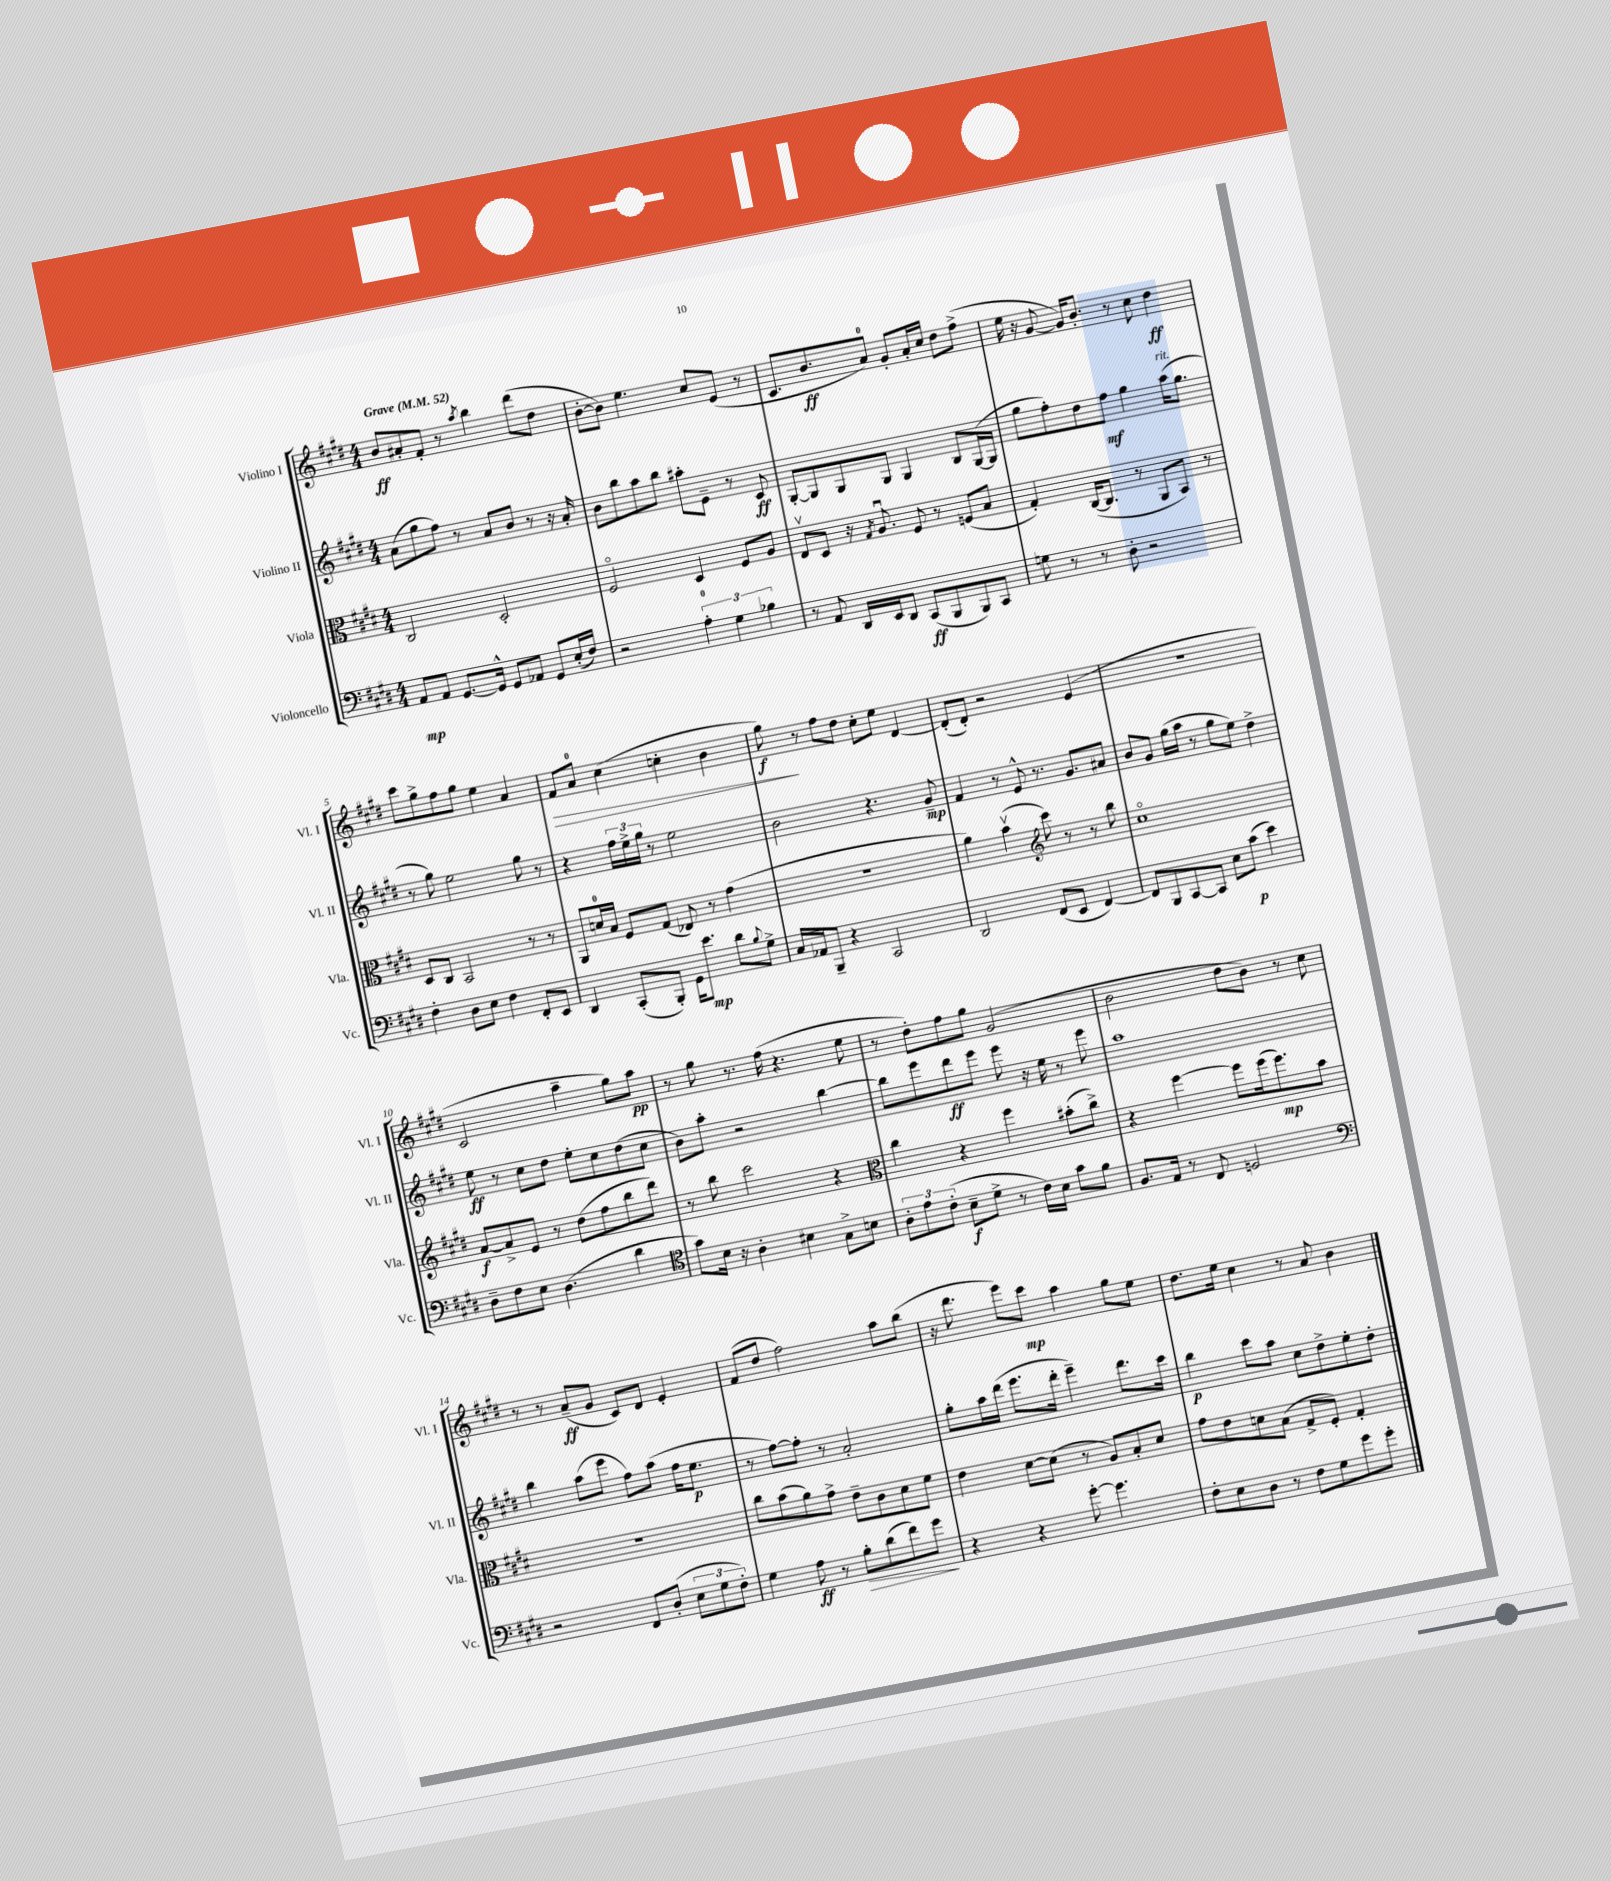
<<
\new StaffGroup <<
\new Staff = "s0" \with { instrumentName = "Violino I" shortInstrumentName = "Vl. I" } {
    \clef treble \key e \major \numericTimeSignature \time 4/4 \tempo "Grave" 4 = 52
    b'8\ff ais'8-. fis'8-. r8 \acciaccatura { a''8 } b''4 dis'''8( dis''8 |
    b'8~-. b'8) e''4. cis''8 e'8( r8 |
    cis'8. b'8.\ff a'8-0) gis'8-. a'16-. cis''16 dis''8 fis''8->( |
    e''16 r16 gis'8~ gis'16) b'8.-. r8 cis''8 dis''4\ff |
    cis'''8 gis''8-> fis''8 gis''8 e''4 a'4 |
    fis'8\> a'8-0 cis''4( c''4-. b'4 |
    gis''8\f\!) r8 fis''8 dis''8 cis''8-. e''8 dis'4~ |
    dis'8-.( dis'8-.) r2 e'4( |
    R1 |
    cis'2 a''4-- gis''8) a''8\pp |
    r8 gis''8 r8. fis''16( r4. e''8 |
    r8 dis''8-.) fis''8 gis''8 gis'2( |
    b'2 dis''8 b'8) r8 cis''8 |
    r8 r8 a'8--\ff( gis'8 cis'8) dis'8 e'4-. |
    fis'8( dis''8 fis''2) a''8 b''8( |
    r16 dis'''8. e'''8) cis'''8\mp a''4 gis''8 e''8 |
    dis''8. e''16 cis''4 r8 a'8 b'4 \bar "|." |
}
\new Staff = "s1" \with { instrumentName = "Violino II" shortInstrumentName = "Vl. II" } {
    \clef treble \key e \major \numericTimeSignature \time 4/4
    a'8( gis''8 fis''8) r8 a'8 b'8 r8 r16 a'16-. |
    b'8 b''8 a''8 b''8 ais''8-. e'8-- r8 cis'8\ff |
    gis8~-. gis8 gis8 gis8 gis4 b8 gis16~( gis16 |
    gis''8 fis''8-.) dis''8 fis''8\mf gis''4 a''16^\markup { \italic "rit." }( gis''8. |
    r8 gis''8) e''2 gis''8 r8 |
    r4 \tuplet 3/2 { fis''16 e''16-> gis''16 } r8 e''2 |
    b'2 r4. gis'8--\mp |
    fis'4 r8 e'8-^ r8. gis'8. ais'8 |
    b'8 gis'8 gis''16( a''16 r8 gis''8 e''8) dis''4-> |
    e''8\ff r8 cis''8 dis''8 e''8-. cis''8 dis''8( cis''8 |
    b'8) a''8-. r2 b''4~ |
    b''8 e'''8 dis'''8\ff e'''8 e'''8 r16 e''16 r8 e'''8 |
    a''1 |
    b''4 a''8( e'''8 fis''8) a''8( fis''16 e''8.\p |
    r8 fis''8~) fis''8-. r8 a'2-. |
    gis''8-. a''16 dis'''16( e'''8. dis'''16-. e'''4--) dis'''8. cis'''16 |
    b''4\p cis'''8 a''8 cis''8 dis''8-> e''8-. dis''8-. \bar "|." |
}
\new Staff = "s2" \with { instrumentName = "Viola" shortInstrumentName = "Vla." } {
    \clef alto \key e \major \numericTimeSignature \time 4/4
    cis2 dis2-. |
    fis2\flageolet dis4 fis8 a8 |
    e8\upbow dis8 r16 \acciaccatura { gis8 } a8.\downbow fis8 r8 f8( b8 |
    gis4-.) cis16~( cis8. r8 a,8 b,8) r8 |
    dis8 cis8 b,2 r8 r8 |
    a,8 d'16-0 b16 fis8 gis8( ees8) r8 gis'4( |
    r1 |
    a'4) b'4\upbow( \clef treble cis'''8) r8 r8 b''8 |
    cis''1\flageolet |
    a'8~\f a'8-> e'8 r8 dis''8( fis''8 b''8 dis'''8) |
    r8 b''8 cis'''2 r4 |
    \clef alto cis''4 r4 fis''4 bis'8-.( cis''8->) |
    r4 fis''4~ fis''8 fis''16( fis''8.\mp) b'8 |
    R1 |
    cis''8 b'8( a'8) gis'8-> e'8-- cis'8 dis'8 fis'8 |
    e'4 dis'8~ dis'8( r8 a8) b8-. dis'8 |
    gis'8 e'8 d'8 b8( gis8-> fis8-.) gis4-. \bar "|." |
}
\new Staff = "s3" \with { instrumentName = "Violoncello" shortInstrumentName = "Vc." } {
    \clef bass \key e \major \numericTimeSignature \time 4/4
    a,8\mp a,8 gis,8.~ gis,16-^ gis,8 aes,8 gis,8 e16-.( fis16) |
    r2 \tuplet 3/2 { a4-0-. gis4 bes4 } |
    r8 a,8 dis,16 e,16 dis,8 cis,8\ff( b,,8 b,,8) cis,8 |
    g8 r8 r8 dis8-. r2 |
    fis4-. dis8 e8 fis4 fis,8-. e,8 |
    dis,4 cis,8-.( b,,8-.) gis,16 e'8.\mp dis'8 \appoggiatura { b8 } gis8-> |
    cis16 aes,16 b,,8-- r4 cis,2 |
    dis,2 fis,8( e,8 fis,4~) |
    fis,8 b,,8 cis,8~ cis,8 e8 cis'8\p( e'4) |
    dis8-- fis8 e8 dis4.( dis'4 |
    \clef tenor gis'8) b16 r16 a4-. bis4 gis8-> b8 |
    \tuplet 3/2 { a8-. e'8 cis'8-.( } b8--\f dis'8-> r8 cis'16) b16 gis'8 fis'8 |
    fis8. e16 r8 cis8 d2 |
    \clef bass r2 fis,8 dis8-.( \tuplet 3/2 { e8 gis8 fis8-.) } |
    gis4 a8\ff r8 b8-.\> dis'8( fis'8) gis'8\! |
    r4 r4 gis'8~-. gis'4. |
    fis8-. e8 dis8 r8 fis8 gis8 gis'8 gis'8-. \bar "|." |
}
>>
>>
